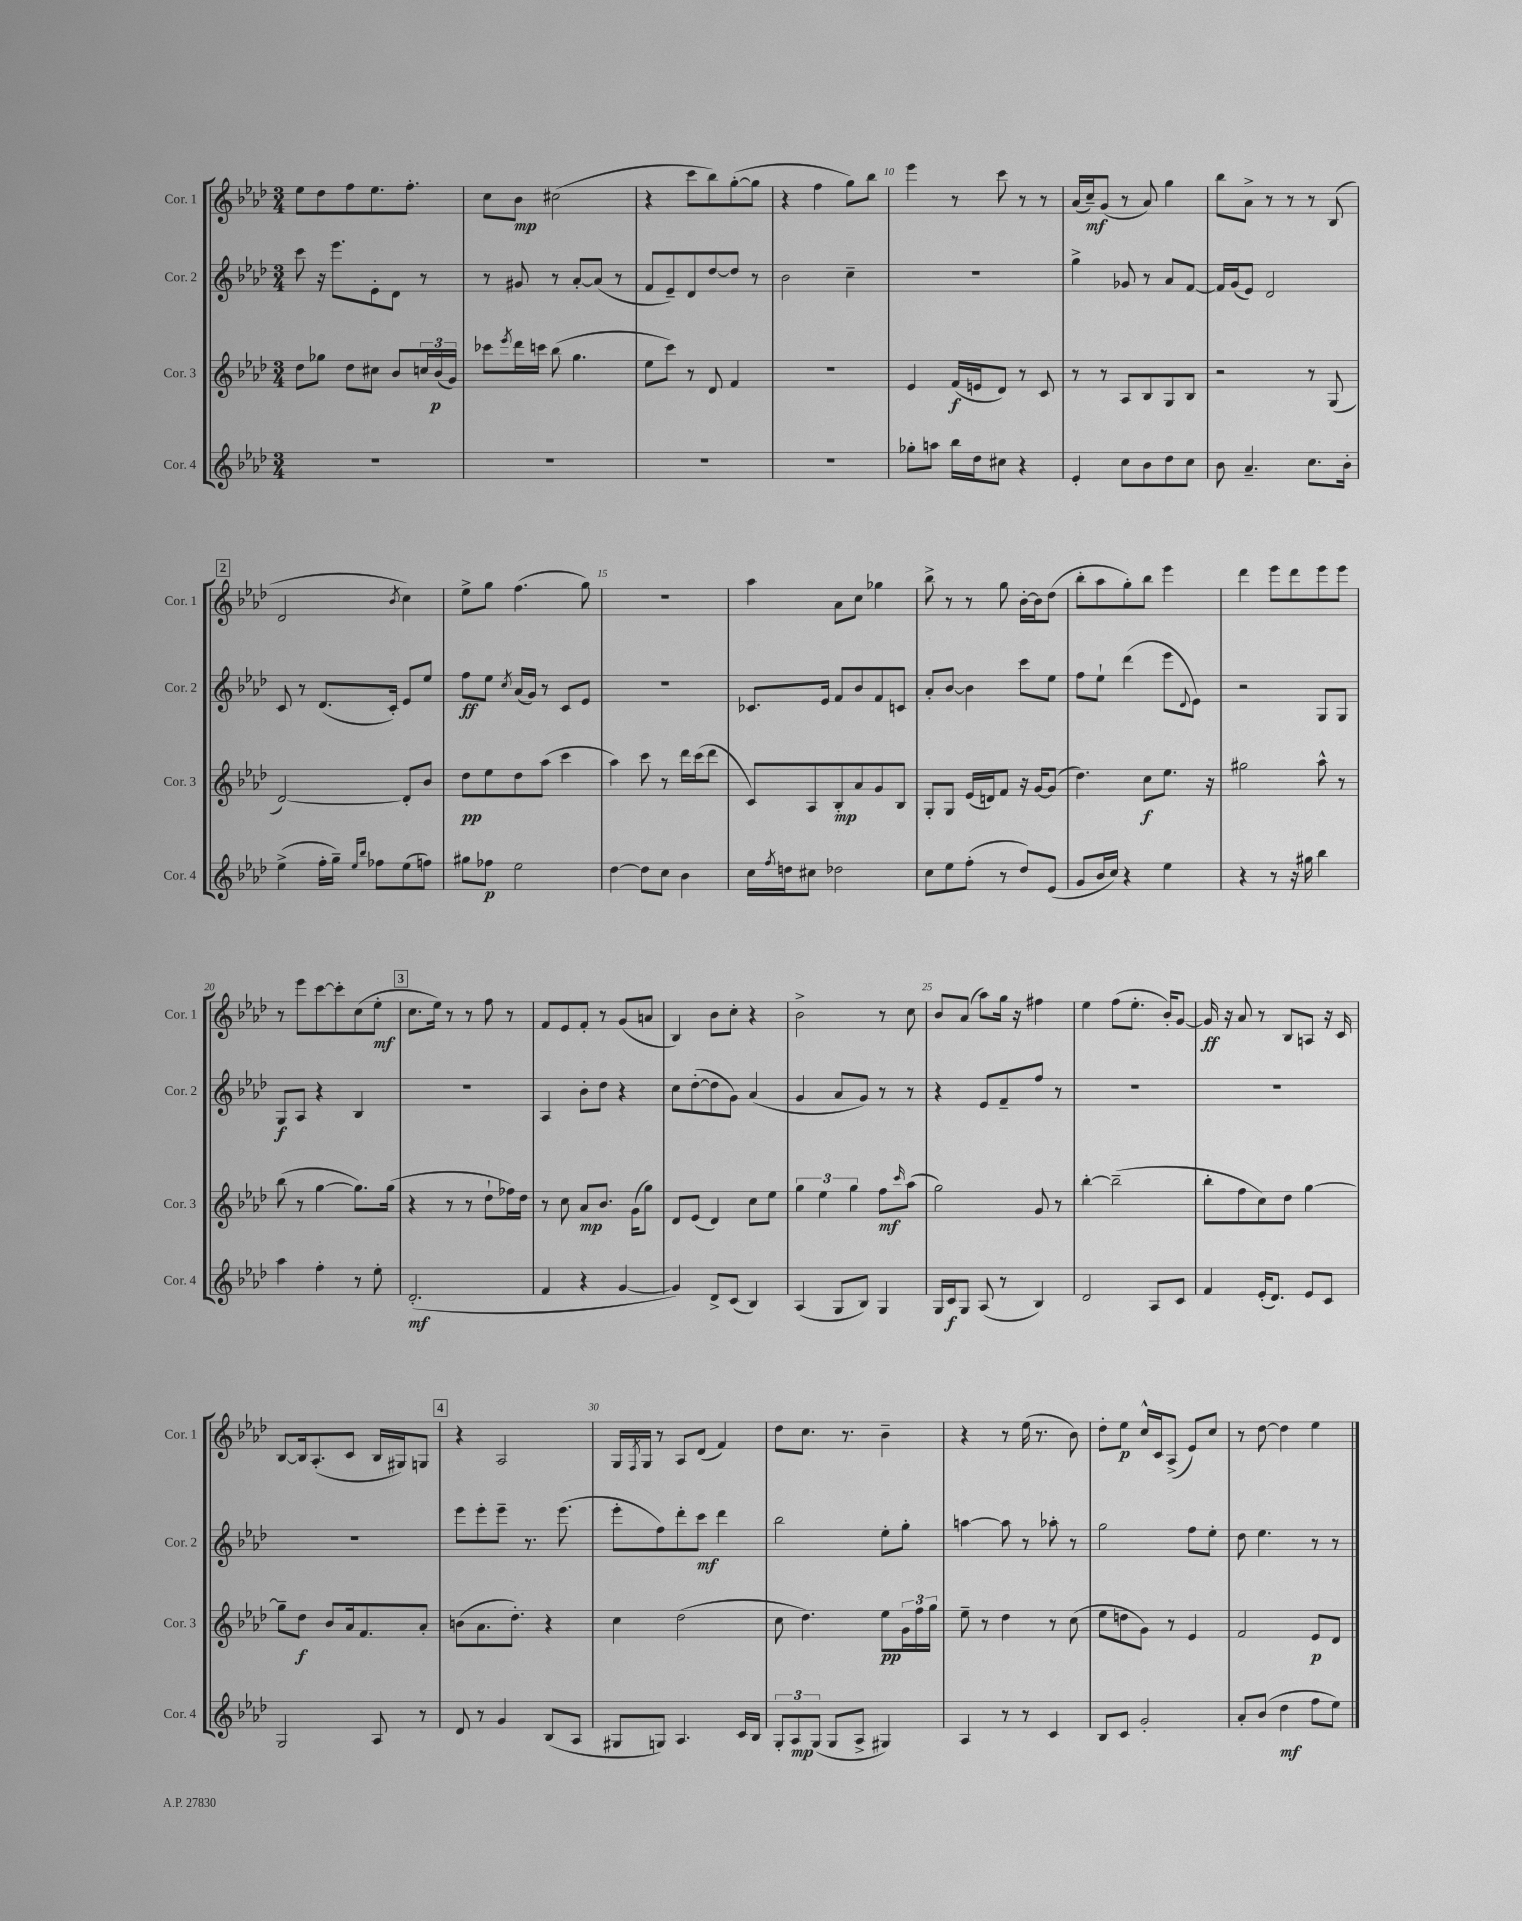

**kern	**kern	**kern	**kern
*staff4	*staff3	*staff2	*staff1
*clefG2	*clefG2	*clefG2	*clefG2
*k[b-e-a-d-]	*k[b-e-a-d-]	*k[b-e-a-d-]	*k[b-e-a-d-]
*M3/4	*M3/4	*M3/4	*M3/4
2.r	8dd-\L	8ccc\	8ee-\L
.	8gg-\J	16r	8dd-\
.	.	8.eee-\L	.
.	8dd-\L	.	8ff\
.	8cc#\J	8e-'\	8.ee-\
.	8b-/L	8d-\J	.
.	.	.	8.ff'\J
.	24cc/L	8r	.
.	(24b-/	.	.
.	24g/JJ)	.	.
=	=	=	=
2.r	8ccc-\L	8r	8cc\L
.	8qeee-/	.	.
.	16ddd-\L	8g#/	8b-\J
.	16ccc\JJ	.	.
.	(8bb-\	8r	(2cc#\
.	4.gg\	[8a-'/L	.
.	.	(8a-/]J	.
.	.	8r	.
=	=	=	=
2.r	8ee-\L	8f/L	4r
.	8ccc\J)	8e-~/)	.
.	8r	8d-/	8ccc\L
.	8d-/	[8dd-/	8bb-\)
.	4f/	8dd-/]J	([8gg'\
.	.	8r	8gg\]J
=	=	=	=
2.r	2.r	2b-\	4r
.	.	.	4ff\
.	.	4cc~\	8gg\L)
.	.	.	8bb-\J
=	=	=	=
8gg-'\L	4e-/	2.r	4eee-\
8aa\J	.	.	.
16bb-\LL	(16f/LL	.	8r
16dd-\J	16e/J	.	.
8cc#\J	8d-/J)	.	8ccc\
4r	8r	.	8r
.	8c/	.	8r
=	=	=	=
4e-'/	8r	4gg^\	(16a-/LL
.	.	.	16cc~/J)
.	8r	.	(8g/J
8cc\L	8A-/L	8g-/	8r
8b-\	8B-/	8r	8a-/)
8dd-\	8G/	8a-/L	4gg\
8cc\J	8B-/J	[8f/J	.
=	=	=	=
8b-\	2r	16f/]LL	8bb-\L
.	.	(16g/J	.
4.a-~/	.	8e-/J)	8a-^\J
.	.	2d-/	8r
.	.	.	8r
8.cc\L	8r	.	8r
.	(8G/	.	(8B-/
16b-'\Jk	.	.	.
=	=	=	=
(4ee-^\	[2d-/)	8c/	2d-/
.	.	8r	.
16ff'\LL	.	(8.d-/L	.
16gg~\JJ)	.	.	.
16qqee-/LL	.	.	.
16qqbb-/JJ	.	.	.
8ff-\L	.	.	.
.	.	16c'/Jk)	.
.	.	.	8qb-/
(8ee-\	8d-'/]L	8e-/L	4cc\)
8ff\J)	8b-/J	8ee-/J	.
=	=	=	=
8gg#\L	8dd-\L	8ff\L	8ee-^\L
8ff-\J	8ee-\	8ee-\J	8gg\J
.	.	8qcc/	.
2ee-\	8dd-\	(16a-/LL	(4.ff\
.	.	16g/JJ)	.
.	(8aa-\J	8r	.
.	4ccc\	8c/L	.
.	.	8e-/J	8gg\)
=	=	=	=
[4dd-\	4aa-\)	2.r	2.r
8dd-\]L	8ccc\	.	.
8cc\J	8r	.	.
4b-\	16ddd-\LL	.	.
.	(16ccc\J	.	.
.	8ddd-\J	.	.
=	=	=	=
16cc\LL	8c/L)	8.c-/L	4aa-\
8qff/	.	.	.
16dd\J	.	.	.
8cc#\J	8A-/	.	.
.	.	16e-/Jk	.
2dd-\	8B-'/	8f/L	8a-\L
.	8a-/	8b-/	8cc\J
.	8g/	8f/	4gg-\
.	8B-/J	8c/J	.
=	=	=	=
8cc\L	8G'/L	8a-'/L	8bb-^\
8ee-\	8G/J	[8b-/J	8r
(8ff'\J	(16e-/LL	4b-\]	8r
.	16d/J)	.	.
8r	8f/J	.	8gg\
8dd-/L)	16r	8ccc\L	[16b-'\LL
.	[16g/LK	.	16b-\]J
(8e-/J	(8g/]J	8ee-\J	(8dd-\J
=	=	=	=
8g/L	4.dd-\)	8ff\L	8bb-'\L
16b-/L	.	8ee-`\J	8aa-\
16cc/JJ)	.	.	.
4r	.	(4ddd-\	8gg'\)
.	8cc\L	.	8bb-\J
4ee-\	8.ee-\J	8eee-\L	4eee-\
.	.	8qqd-/	.
.	.	8e-\J)	.
.	16r	.	.
=	=	=	=
4r	2gg#\	2r	4ddd-\
8r	.	.	8eee-\L
16r	.	.	8ddd-\
16gg#\	.	.	.
4bb-\	8aa-^^\	8G/L	8eee-\
.	8r	8G/J	8eee-\J
=	=	=	=
4aa-\	(8bb-\	8G/L	8r
.	8r	8A-/J	8eee-\L
4ff'\	[4gg\	4r	[8ccc\
.	.	.	8ccc'\]
8r	8.gg\]L)	4B-/	(8cc\
8ee-'\	.	.	8ee-'\J
.	(16gg\Jk	.	.
=	=	=	=
(2.d-'/	4r	2.r	8.cc\L
.	.	.	16ee-\Jk)
.	8r	.	8r
.	8r	.	8r
.	8dd-`\L	.	8ff\
.	16ff-\L)	.	8r
.	16dd-\JJ	.	.
=	=	=	=
4f/	8r	4A-/	8f/L
.	8cc\	.	8e-/
4r	8a-/L	8b-'\L	8f'/J
.	8.b-/J	8dd-\J	8r
[4g/	.	4r	(8g/L
.	(16g\LK	.	.
.	8gg\J)	.	8a/J
=	=	=	=
4g/])	8d-/L	8cc\L	4B-/)
.	(8e-/J	([8dd-'\	.
8d-^/L	4d-/)	8dd-\]	8b-\L
(8c/J	.	8g\J)	8cc'\J
4B-/)	8cc\L	(4a-/	4r
.	8ee-\J	.	.
=	=	=	=
(4A-/	6gg\	4g/	2b-^\
.	6ee-\	.	.
8G/L	.	8a-/L	.
.	6gg\	.	.
8B-/J)	.	8g/J)	.
4G/	8ff\L	8r	8r
.	16qqccc/	.	.
.	(8aa-\J	8r	8cc\
=	=	=	=
16G/LL	2gg\)	4r	8b-/L
16c/J	.	.	.
8G/J	.	.	(8a-/J
(8A-/	.	8e-/L	8aa-\L)
8r	.	8f~/	16gg\Jk
.	.	.	16r
4B-/)	8g/	8ff/J	4ff#\
.	8r	8r	.
=	=	=	=
2d-/	[4bb-'\	2.r	4ee-\
.	(2bb-~\]	.	(8ff\L
.	.	.	8.ee-'\J
8A-/L	.	.	.
.	.	.	16b-'/LK)
8c/J	.	.	[8g/J
=	=	=	=
4f/	8bb-'\L	2.r	16g/]
.	.	.	16r
.	8ff\	.	8a-/
(16e-'/LK	8cc\)	.	8r
8.d-/J)	.	.	.
.	8dd-\J	.	8B-/L
8e-/L	[4gg\	.	8A/J
8c/J	.	.	16r
.	.	.	16c/
=	=	=	=
2G/	8gg~\]L	2.r	[8B-/L
.	8dd-\J	.	16B-/]k
.	.	.	(8.A-'/
.	8b-/L	.	.
.	16a-/k	.	8c/J
.	8.f/	.	.
8A-/	.	.	16B-/LL
.	.	.	16G#/J)
8r	8a-'/J	.	8G/J
=	=	=	=
8d-/	(8b\L	8eee-\L	4r
8r	8.a-\	8eee-'\	.
4g/	.	8eee-~\J	2A-/
.	8.dd-'\J)	.	.
.	.	8.r	.
(8B-/L	4r	.	.
.	.	(8.eee-\	.
8A-/J	.	.	.
=	=	=	=
8G#/L	4cc\	8eee-'\L	16G/LL
.	.	.	8qF/
.	.	.	16G/JJ
8G/J)	.	8ff\)	8r
4.A-/	(2dd-\	8ddd-'\	8A-/L
.	.	8ccc\J	(8d-/J
.	.	4ddd-\	4f/)
16c/LL	.	.	.
16B-/JJ	.	.	.
=	=	=	=
12G'/L	8cc\	2bb-\	8dd-\L
12A-/	.	.	.
.	4.dd-\)	.	8.cc\J
(12G/J	.	.	.
8G/L	.	.	.
.	.	.	8.r
8A-^/J	.	.	.
4G#/)	8ee-\L	8ee-'\L	4b-~\
.	24g\L	8gg'\J	.
.	24ff\	.	.
.	24gg\JJ	.	.
=	=	=	=
4A-/	8ee-~\	[4aa\	4r
.	8r	.	.
8r	4dd-\	8aa\]	8r
8r	.	8r	(16ee-\
.	.	.	8.r
4c/	8r	8aa-'\	.
.	(8cc\	8r	8b-\)
=	=	=	=
8B-/L	8ee-\L	2gg\	8dd-'\L
8c/J	8dd\	.	8ee-\J
2g'/	8g\J)	.	16cc^^/LL
.	.	.	16c/J
.	8r	.	(8A-^/J
.	4e-/	8ff\L	8e-/L)
.	.	8ee-'\J	8cc/J
=	=	=	=
8a-'/L	2f/	8dd-\	8r
(8b-/J	.	4.ee-\	[8dd-\
4dd-\	.	.	4dd-\]
8ff\L	8e-/L	8r	4ee-\
8ee-\J)	8d-/J	8r	.
==	==	==	==
*-	*-	*-	*-
